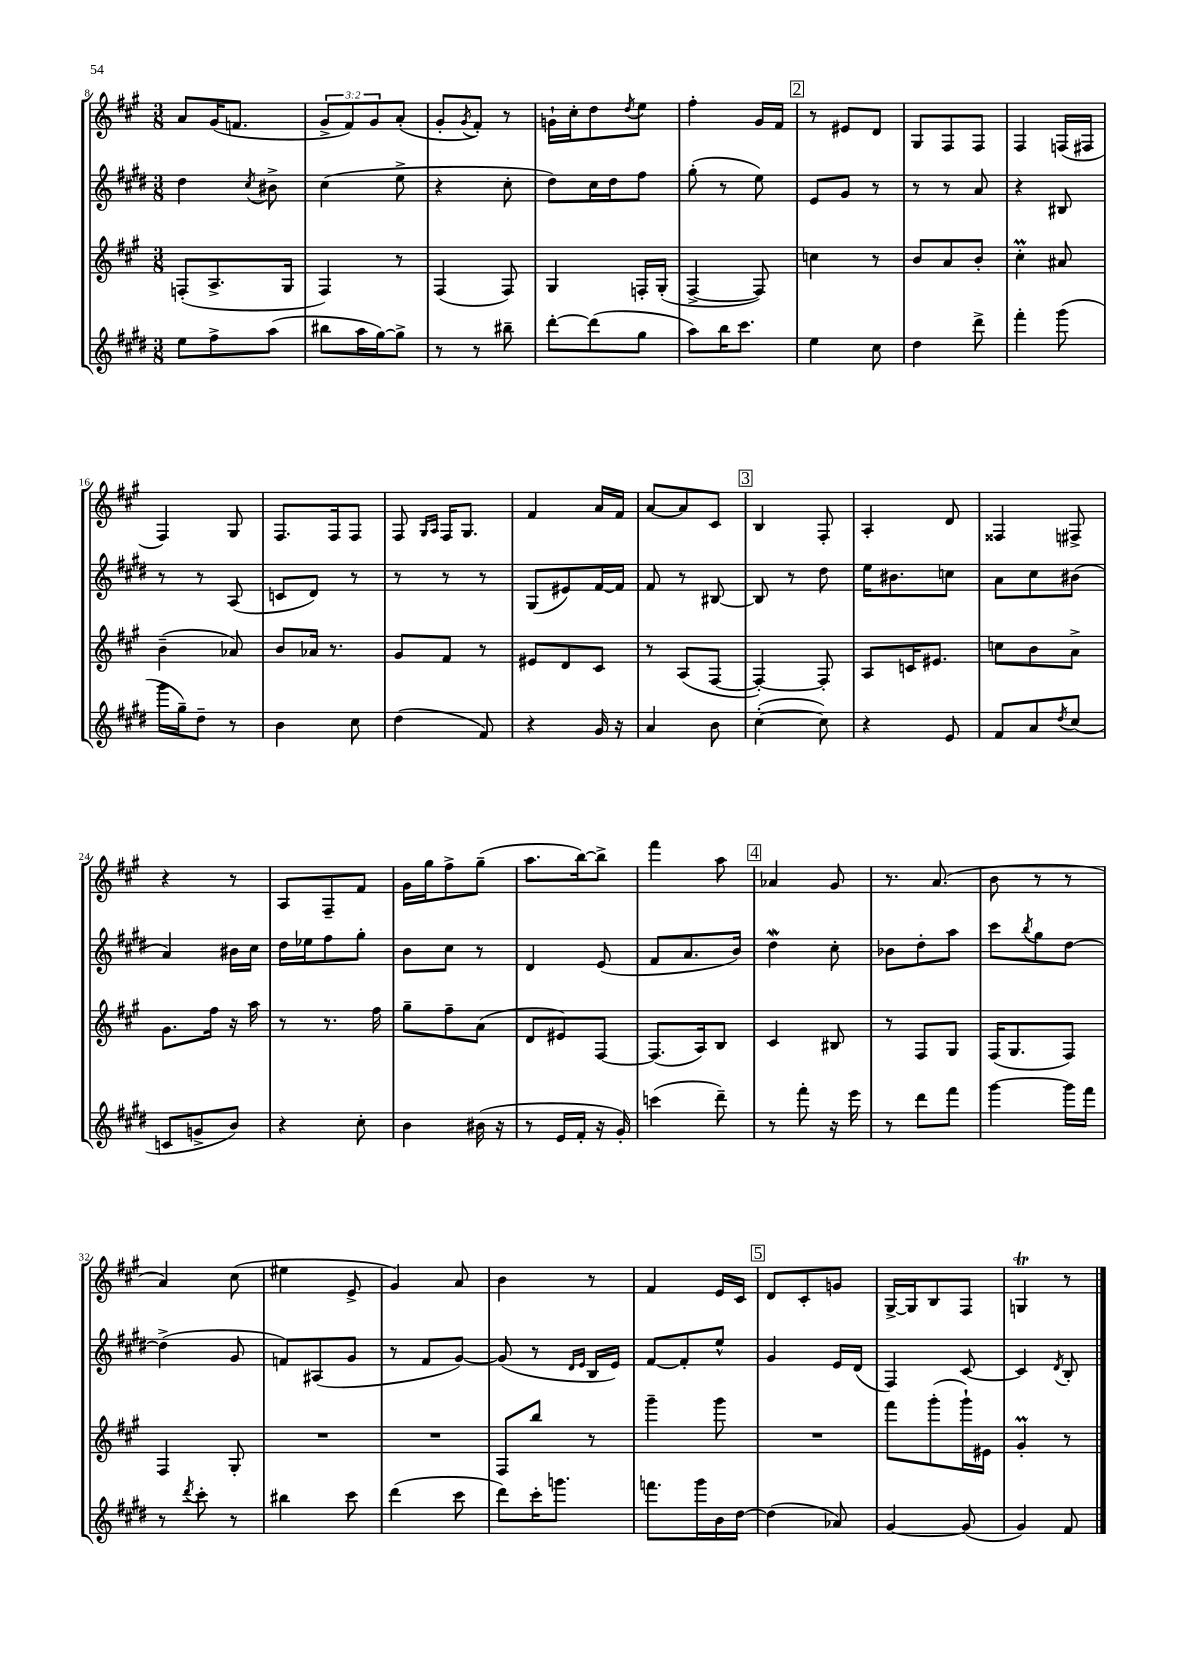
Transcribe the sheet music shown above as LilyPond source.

<<
\new StaffGroup <<
\new Staff = "s0" {
    \clef treble \key a \major \numericTimeSignature \time 3/8 \override Staff.TupletNumber.text = #tuplet-number::calc-fraction-text
    a'8 gis'16( f'8. |
    \tuplet 3/2 { gis'8-> fis'8) gis'8 } a'8-.( |
    gis'8-. \acciaccatura { gis'8 } fis'8-.) r8 |
    g'16-! cis''16-. d''8 \acciaccatura { d''8 } e''8 |
    fis''4-. gis'16 fis'16 |
    \mark \markup { \box "2" } r8 eis'8 d'8 |
    gis8 fis8 fis8 |
    fis4 f16( fis16 |
    fis4) gis8 |
    fis8. fis16 fis8 |
    fis8 \grace { gis16 a16 } fis16 gis8. |
    fis'4 a'16 fis'16 |
    a'8~ a'8 cis'8 |
    \mark \markup { \box "3" } b4 fis8-. |
    a4-. d'8 |
    fisis4 fis8-> |
    r4 r8 |
    a8 fis8-- fis'8 |
    gis'16 gis''16 fis''8-> gis''8--( |
    a''8. b''16~) b''8-> |
    fis'''4 a''8 |
    \mark \markup { \box "4" } aes'4 gis'8 |
    r8. a'8.( |
    b'8 r8 r8 |
    a'4) cis''8( |
    eis''4 e'8-> |
    gis'4) a'8 |
    b'4 r8 |
    fis'4 e'16 cis'16 |
    \mark \markup { \box "5" } d'8 cis'8-. g'8 |
    gis16~-> gis16 b8 fis8 |
    g4\trill r8 \bar "|." |
}
\new Staff = "s1" {
    \clef treble \key e \major \numericTimeSignature \time 3/8
    dis''4 \acciaccatura { cis''8 } bis'8-> |
    cis''4( e''8-> |
    r4 cis''8-. |
    dis''8) cis''16 dis''16 fis''8 |
    gis''8-.( r8 e''8) |
    \mark \markup { \box "2" } e'8 gis'8 r8 |
    r8 r8 a'8 |
    r4 bis8 |
    r8 r8 a8( |
    c'8 dis'8) r8 |
    r8 r8 r8 |
    gis8( eis'8) fis'16~ fis'16 |
    fis'8 r8 bis8~ |
    \mark \markup { \box "3" } bis8 r8 dis''8 |
    e''16 bis'8. c''8 |
    a'8 cis''8 bis'8( |
    a'4) bis'16 cis''16 |
    dis''16 ees''16 fis''8 gis''8-. |
    b'8 cis''8 r8 |
    dis'4 e'8( |
    fis'8 a'8. b'16) |
    \mark \markup { \box "4" } dis''4\mordent cis''8-. |
    bes'8 dis''8-. a''8 |
    cis'''8 \acciaccatura { b''8 } gis''8 dis''8~ |
    dis''4->( gis'8 |
    f'8) ais8( gis'8 |
    r8 fis'8 gis'8~) |
    gis'8( r8 \grace { dis'16 e'16 } b16 e'16) |
    fis'8~ fis'8-. e''8-^ |
    \mark \markup { \box "5" } gis'4 e'16 dis'16( |
    fis4) cis'8~ |
    cis'4 \acciaccatura { dis'8 } b8-. \bar "|." |
}
\new Staff = "s2" {
    \clef treble \key a \major \numericTimeSignature \time 3/8
    f8-.( a8.-> gis16 |
    fis4) r8 |
    fis4( fis8) |
    gis4 f16-. gis16-.( |
    fis4~-> fis8) |
    \mark \markup { \box "2" } c''4 r8 |
    b'8 a'8 b'8-. |
    cis''4-.\prall ais'8 |
    b'4--( aes'8) |
    b'8 aes'16 r8. |
    gis'8 fis'8 r8 |
    eis'8 d'8 cis'8 |
    r8 a8( fis8~ |
    \mark \markup { \box "3" } fis4~-.) fis8-. |
    a8 c'16 eis'8. |
    c''8 b'8 a'8-> |
    gis'8. fis''16 r16 a''16 |
    r8 r8. fis''16 |
    gis''8-- fis''8-- a'8( |
    d'8 eis'8) fis8~ |
    fis8.( a16) b8 |
    \mark \markup { \box "4" } cis'4 bis8 |
    r8 fis8 gis8 |
    fis16( gis8. fis8) |
    fis4 gis8-. |
    R4. |
    R4. |
    fis8 b''8 r8 |
    gis'''4-- gis'''8 |
    \mark \markup { \box "5" } R4. |
    fis'''8 gis'''8-.( gis'''16-!) eis'16 |
    gis'4-.\prall r8 \bar "|." |
}
\new Staff = "s3" {
    \clef treble \key e \major \numericTimeSignature \time 3/8
    e''8 fis''8-> a''8( |
    bis''8 a''16 gis''16~) gis''8-> |
    r8 r8 bis''8-- |
    dis'''8~-. dis'''8( gis''8 |
    a''8) b''16 cis'''8. |
    \mark \markup { \box "2" } e''4 cis''8 |
    dis''4 dis'''8-> |
    fis'''4-. gis'''8( |
    gis'''16 gis''16--) dis''8-- r8 |
    b'4 cis''8 |
    dis''4( fis'8) |
    r4 gis'16 r16 |
    a'4 b'8 |
    \mark \markup { \box "3" } cis''4~-.( cis''8) |
    r4 e'8 |
    fis'8 a'8 \acciaccatura { dis''8 } cis''8( |
    c'8 g'8-> b'8) |
    r4 cis''8-. |
    b'4 bis'16( r16 |
    r8 e'16 fis'16-. r16 gis'16-.) |
    c'''4( dis'''8--) |
    \mark \markup { \box "4" } r8 fis'''8-. r16 e'''16 |
    r8 dis'''8 fis'''8 |
    gis'''4~ gis'''16 fis'''16 |
    r8 \acciaccatura { dis'''8 } cis'''8-. r8 |
    bis''4 cis'''8 |
    dis'''4( cis'''8 |
    dis'''8) cis'''16-. g'''8. |
    f'''8. gis'''16 b'16 dis''16~ |
    \mark \markup { \box "5" } dis''4( aes'8) |
    gis'4~ gis'8( |
    gis'4) fis'8 \bar "|." |
}
>>
>>
\layout { \context { \Score currentBarNumber = #8 } }
